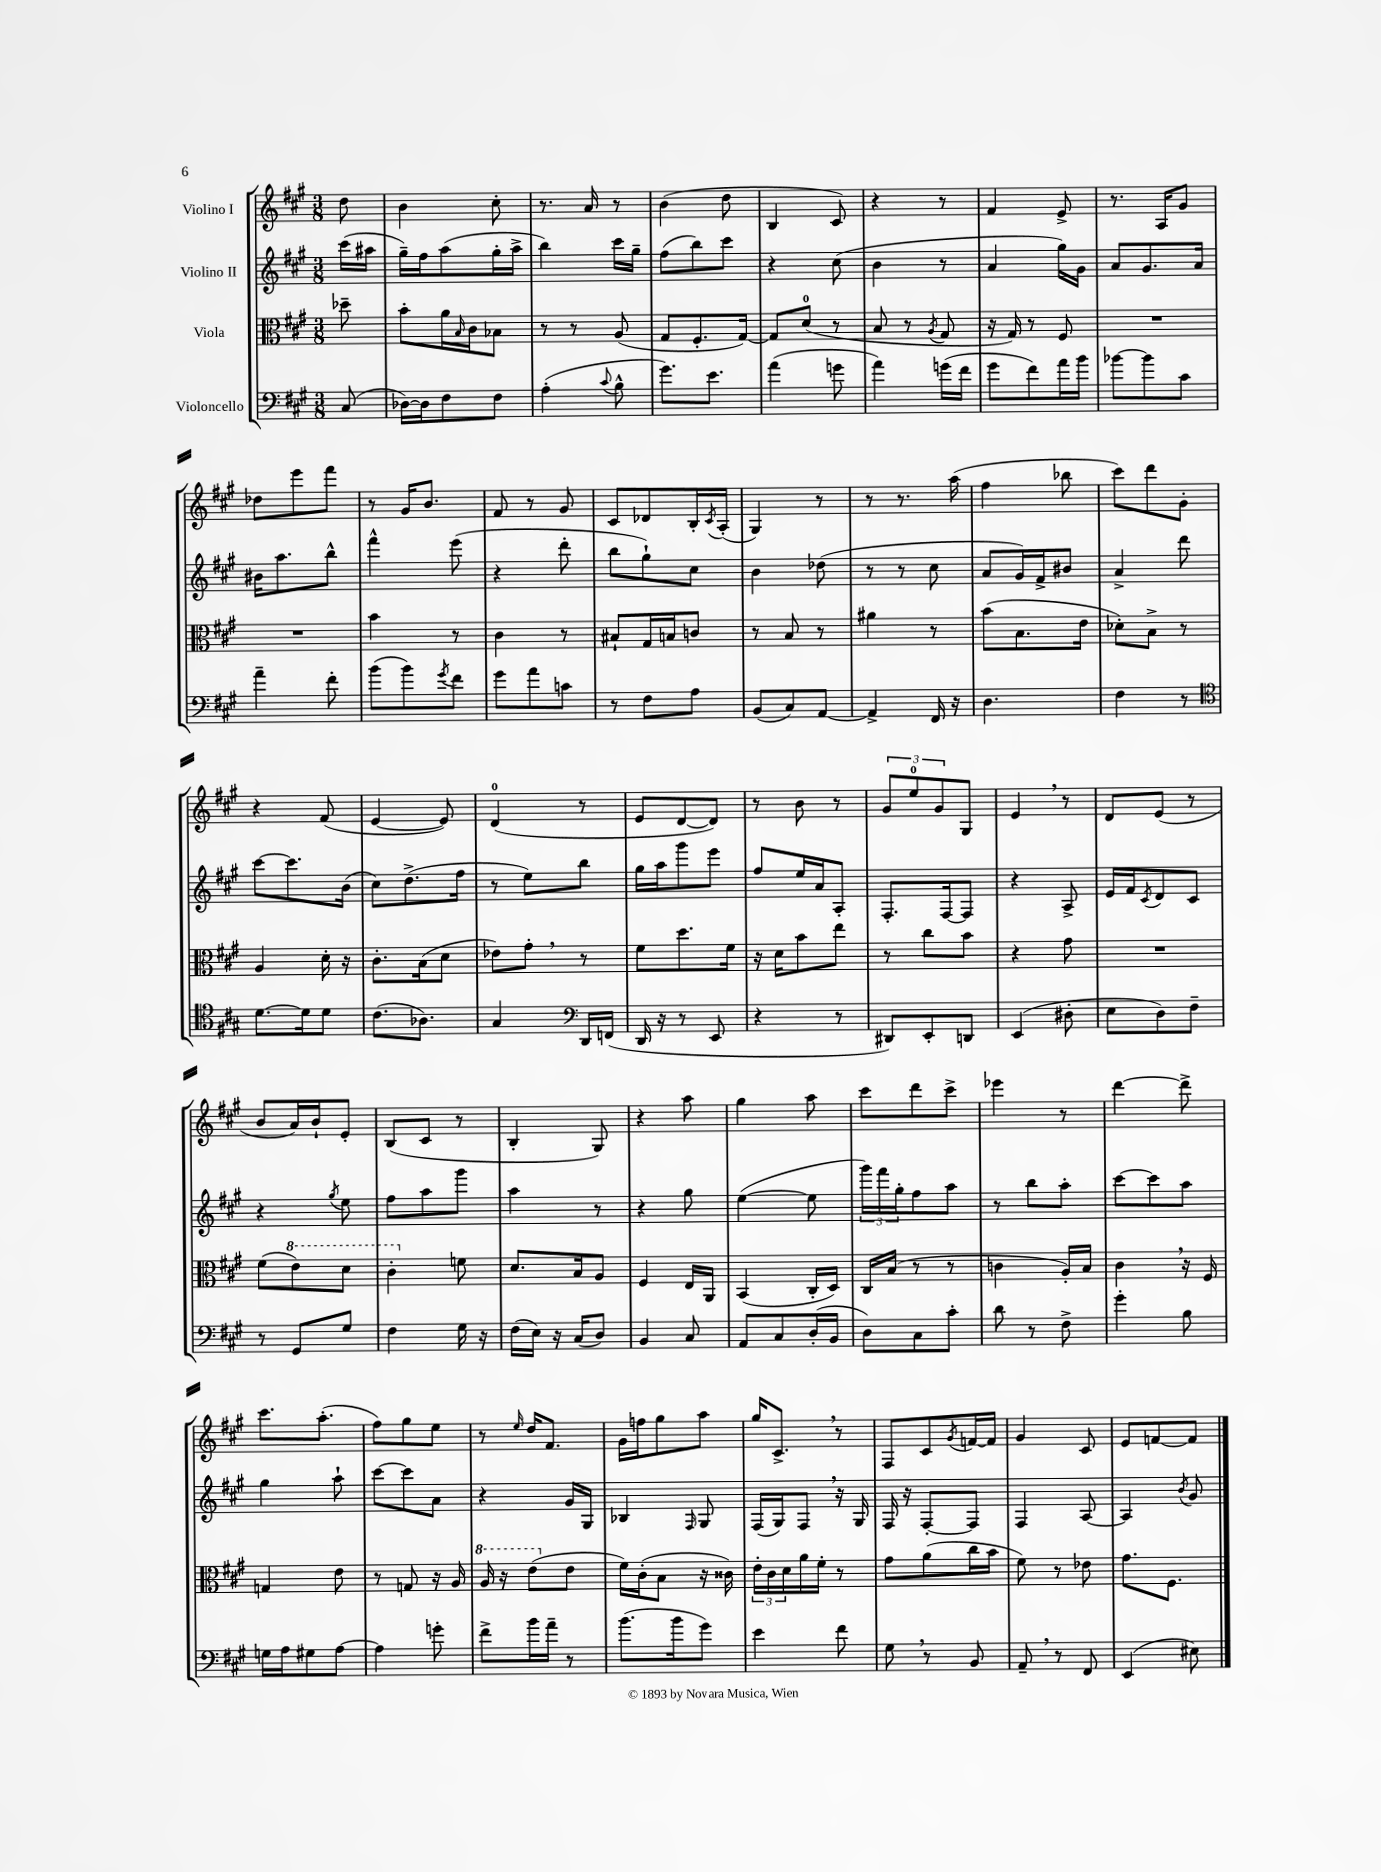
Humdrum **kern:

**kern	**kern	**kern	**kern
*part4	*part3	*part2	*part1
*staff4	*staff3	*staff2	*staff1
*I"Violoncello	*I"Viola	*I"Violino II	*I"Violino I
*clefF4	*clefC3	*clefG2	*clefG2
*k[f#c#g#]	*k[f#c#g#]	*k[f#c#g#]	*k[f#c#g#]
*M3/8	*M3/8	*M3/8	*M3/8
=	=	=	=
(8C#/	8dd-X~\	(16ccc#\LL	8dd\
.	.	16aa#X\JJ	.
=1	=1	=1	=1
[16D-X\LL)	8b'\L	16gg#~\LL)	4b\
16D-\J]	.	16ff#\J	.
8F#\	16a\L	(8aa\	.
.	16qqB/	.	.
.	16c#\J	.	.
8F#\J	8B-X\J	16gg#'\L	8cc#'\
.	.	16aa^\JJ	.
=2	=2	=2	=2
(4A'\	8r	4bb\)	8.r
.	8r	.	.
.	.	.	16a/
8qqc#/	.	.	.
8B^^\	(8A/	16ccc#\LL	8r
.	.	16gg#~\JJ	.
=3	=3	=3	=3
8.g#\L)	8G#/L	(8ff#\L	(4b\
.	8.F#'/	8bb\)	.
8.e\J	.	.	.
.	.	8ccc#\J	8dd\
.	[16G#/Jk)	.	.
=4	=4	=4	=4
(4a\	8G#/L]	4r	4B/
.	(8d/J	.	.
8gn\	8r	(8cc#\	8c#/)
=5	=5	=5	=5
4a\)	8B/	4b\	4r
.	8r	.	.
.	8qA/	.	.
(16gn\LL	8G#/	8r	8r
16f#\JJ	.	.	.
=6	=6	=6	=6
8g#\L	16r	4a/	4f#/
.	16G#/)	.	.
8f#\)	8r	.	.
16a\L	8F#/	16gg#\LL)	8e^/
16b\JJ	.	16g#\JJ	.
=7	=7	=7	=7
[8b-X\L	4.r	8a/L	8.r
8b-\]	.	8.g#/	.
.	.	.	16A/KL
8c#\J	.	.	8g#/J
.	.	16a/Jk	.
!!LO:LB:g=z
=8	=8	=8	=8
4a~\	4.r	16b#X\KL	8dd-X\L
.	.	8.aa\	.
.	.	.	8eee\
8f#'\	.	8bb^^\J	8fff#\J
=9	=9	=9	=9
(8b\L	4b\	4fff#^^\	8r
8b\)	.	.	16g#/KL
.	.	.	8.b/J
8qg#/	.	.	.
8f#\J	8r	(8eee\	.
=10	=10	=10	=10
8g#\L	4c#\	4r	8f#/
8a\	.	.	8r
8cn\J	8r	8ddd'\	8g#/
=11	=11	=11	=11
8r	8B#X`/L	8bb\L	8c#/L
8F#\L	16G#/L	8gg#`\)	8d-X/
.	16Bn/J	.	.
8A\J	8cn/J	8cc#\J	16B'/L
.	.	.	8qc#/
.	.	.	(16A'/JJ
=12	=12	=12	=12
(8BB/L	8r	4b\	4G#/)
8C#/)	8B/	.	.
[8AA/J	8r	(8dd-X\	8r
=13	=13	=13	=13
4AA^/]	4a#X\	8r	8r
.	.	8r	8.r
16FF#/	8r	8cc#\	.
16r	.	.	(16aa\
=14	=14	=14	=14
4.D\	(8b\L	8a/L	4ff#\
.	8.B\	16g#/L)	.
.	.	16f#^/J	.
.	.	8b#X/J	8bb-X\
.	16e\Jk	.	.
=15	=15	=15	=15
4F#\	8d-X'\L)	4a^/	8ccc#\L)
.	8B^\J	.	8ddd\
8r	8r	8ddd\	8g#'\J
!!LO:LB:g=z
=16	=16	=16	=16
*clefC4	*	*	*
[8.d\L	4A/	[8ccc#\L	4r
.	.	8.ccc#\]	.
16d\k]	.	.	.
8d\J	16d'\	.	(8f#/
.	16r	(16b\Jk	.
=17	=17	=17	=17
(8.c#\L	8.c#'\L	8cc#\L)	[4e/
.	.	(8.dd^\	.
8.A-X\J)	(16B\k	.	.
.	8d\J	.	8e/])
.	.	16ff#\Jk	.
=18	=18	=18	=18
4G#/	8e-X\L)	8r	(4d/
.	8g#',\J	8ee\L)	.
*clefF4	*	*	*
16DD/LL	8r	8bb\J	8r
(16FFn/JJ	.	.	.
=19	=19	=19	=19
16DD/	8f#\L	16gg#\LL	8e/L
16r	.	16aa\J	.
8r	8.dd\	8ggg#\	[8d/
8EE/	.	8eee\J	8d/J])
.	16f#\Jk	.	.
=20	=20	=20	=20
4r	16r	8ff#/L	8r
.	16d\KL	.	.
.	8b\	16ee/L	8b\
.	.	16a/J	.
8r	8ee\J	8A'/J	8r
=21	=21	=21	=21
8DD#X/L)	8r	8.F#'/L	12g#/L
.	.	.	12ee/
8EE'/	8cc#\L	.	.
.	.	.	12g#/
.	.	[16F#/k	.
8DDn/J	8b\J	8F#/J]	8G#/J
=22	=22	=22	=22
(4EE/	4r	4r	4e,/
8D#X'\	8g#\	8A^/	8r
=23	=23	=23	=23
8E\L	4.r	16e/LL	8d/L
.	.	16f#/J	.
.	.	8qc#/	.
8D\)	.	8d/	(8e/J
8F#~\J	.	8c#/J	8r
!!LO:LB:g=z
=24	=24	=24	=24
8r	(8f#\L	4r	8b/L
*	*8va	*	*
8GG#/L	8ee\)	.	16a/L)
.	.	.	16b`/J
.	.	8qgg#/	.
8G#/J	8dd\J	8ee\	8e'/J
=25	=25	=25	=25
4F#\	4cc#'\	8ff#\L	(8B/L
.	.	8aa\	8c#/J
*	*X8va	*	*
16G#\	8fn\	8ggg#\J	8r
16r	.	.	.
=26	=26	=26	=26
(16F#\LL	8.d/L	4aa\	4B'/
16E\JJ)	.	.	.
16r	.	.	.
(16C#/KL	16B/k	.	.
8D/J)	8A/J	8r	8G#/)
=27	=27	=27	=27
4BB/	4F#/	4r	4r
8C#/	16E/LL	8gg#\	8aa\
.	16AA/JJ	.	.
=28	=28	=28	=28
8AA/L	(4BB/	([4ee\	4gg#\
8C#/	.	.	.
(16D'/L	16C#'/LL	8ee\]	8aa\
16BB/JJ	16D/JJ)	.	.
=29	=29	=29	=29
8D\L)	16C#/LL	24ggg#\LL)	8ccc#\L
.	.	24fff#\	.
.	(16B/JJ	.	.
.	.	24gg#'\J	.
8C#\	8r	8ff#\	8ddd\
8c#'\J	8r	8aa\J	8ccc#^\J
=30	=30	=30	=30
8d\	4cn\	8r	4eee-X\
8r	.	8bb\L	.
8F#^\	16A'/LL)	8aa'\J	8r
.	16B/JJ	.	.
=31	=31	=31	=31
4g#'\	4c#,\	[8ccc#\L	[4ddd\
.	.	8ccc#\]	.
8B\	16r	8aa\J	8ddd^\]
.	16F#/	.	.
!!LO:LB:g=z
=32	=32	=32	=32
16Gn\LL	4Gn/	4gg#\	8.ccc#\L
16A\J	.	.	.
8G#X\	.	.	.
.	.	.	(8.aa'\J
[8A\J	8e\	8aa`\	.
=33	=33	=33	=33
4A\]	8r	[8ccc#\L	8ff#\L)
.	8Gn/	8ccc#\]	8gg#\
8gn'\	16r	8a\J	8ee\J
.	16A/	.	.
=34	=34	=34	=34
*	*8va	*	*
8f#^\L	16a/	4r	8r
.	16r	.	.
.	.	.	16qqee/
16b\L	(8ee\L	.	16dd/KL
16a~\JJ	.	.	8.f#/J
*	*X8va	*	*
8r	8e\J	16g#/LL	.
.	.	16G#/JJ	.
=35	=35	=35	=35
(8.b\L	16f#\LL)	4B-X/	16g#\LL
.	(16c#'\J	.	16ffn\J
.	8B\J	.	8gg#\
16b\k	.	.	.
.	.	16qqF#/	.
8g#\J)	16r	8G#/	8aa\J
.	16c##X\)	.	.
=36	=36	=36	=36
4e\	24e'\LL	(16F#/LL	16gg#/KL
.	24c#\	.	.
.	.	16G#/J)	8.c#^,/J
.	24d\	.	.
.	16a\	8F#,/J	.
.	16f#'\JJ	.	.
8f#\	8r	16r	8r
.	.	16G#/	.
=37	=37	=37	=37
8G#,\	8g#\L	16F#/	8F#/L
.	.	16r	.
8r	(8a\	[8F#'/L	8c#/
.	.	.	8qg#/
8BB/	16cc#\L	8F#/J]	[16fn/L
.	16b\JJ	.	16f/JJ]
=38	=38	=38	=38
8AA~,/	8f#\)	4F#/	4g#/
8r	8r	.	.
8FF#/	8e-X\	[8A/	8c#/
=39	=39	=39	=39
(4EE/	8.g#\L	4A/]	8e/L
.	.	.	[8fn/
.	8.F#\J	.	.
.	.	8qb/	.
8E#X\)	.	8g#/	8f/J]
==	==	==	==
*-	*-	*-	*-
